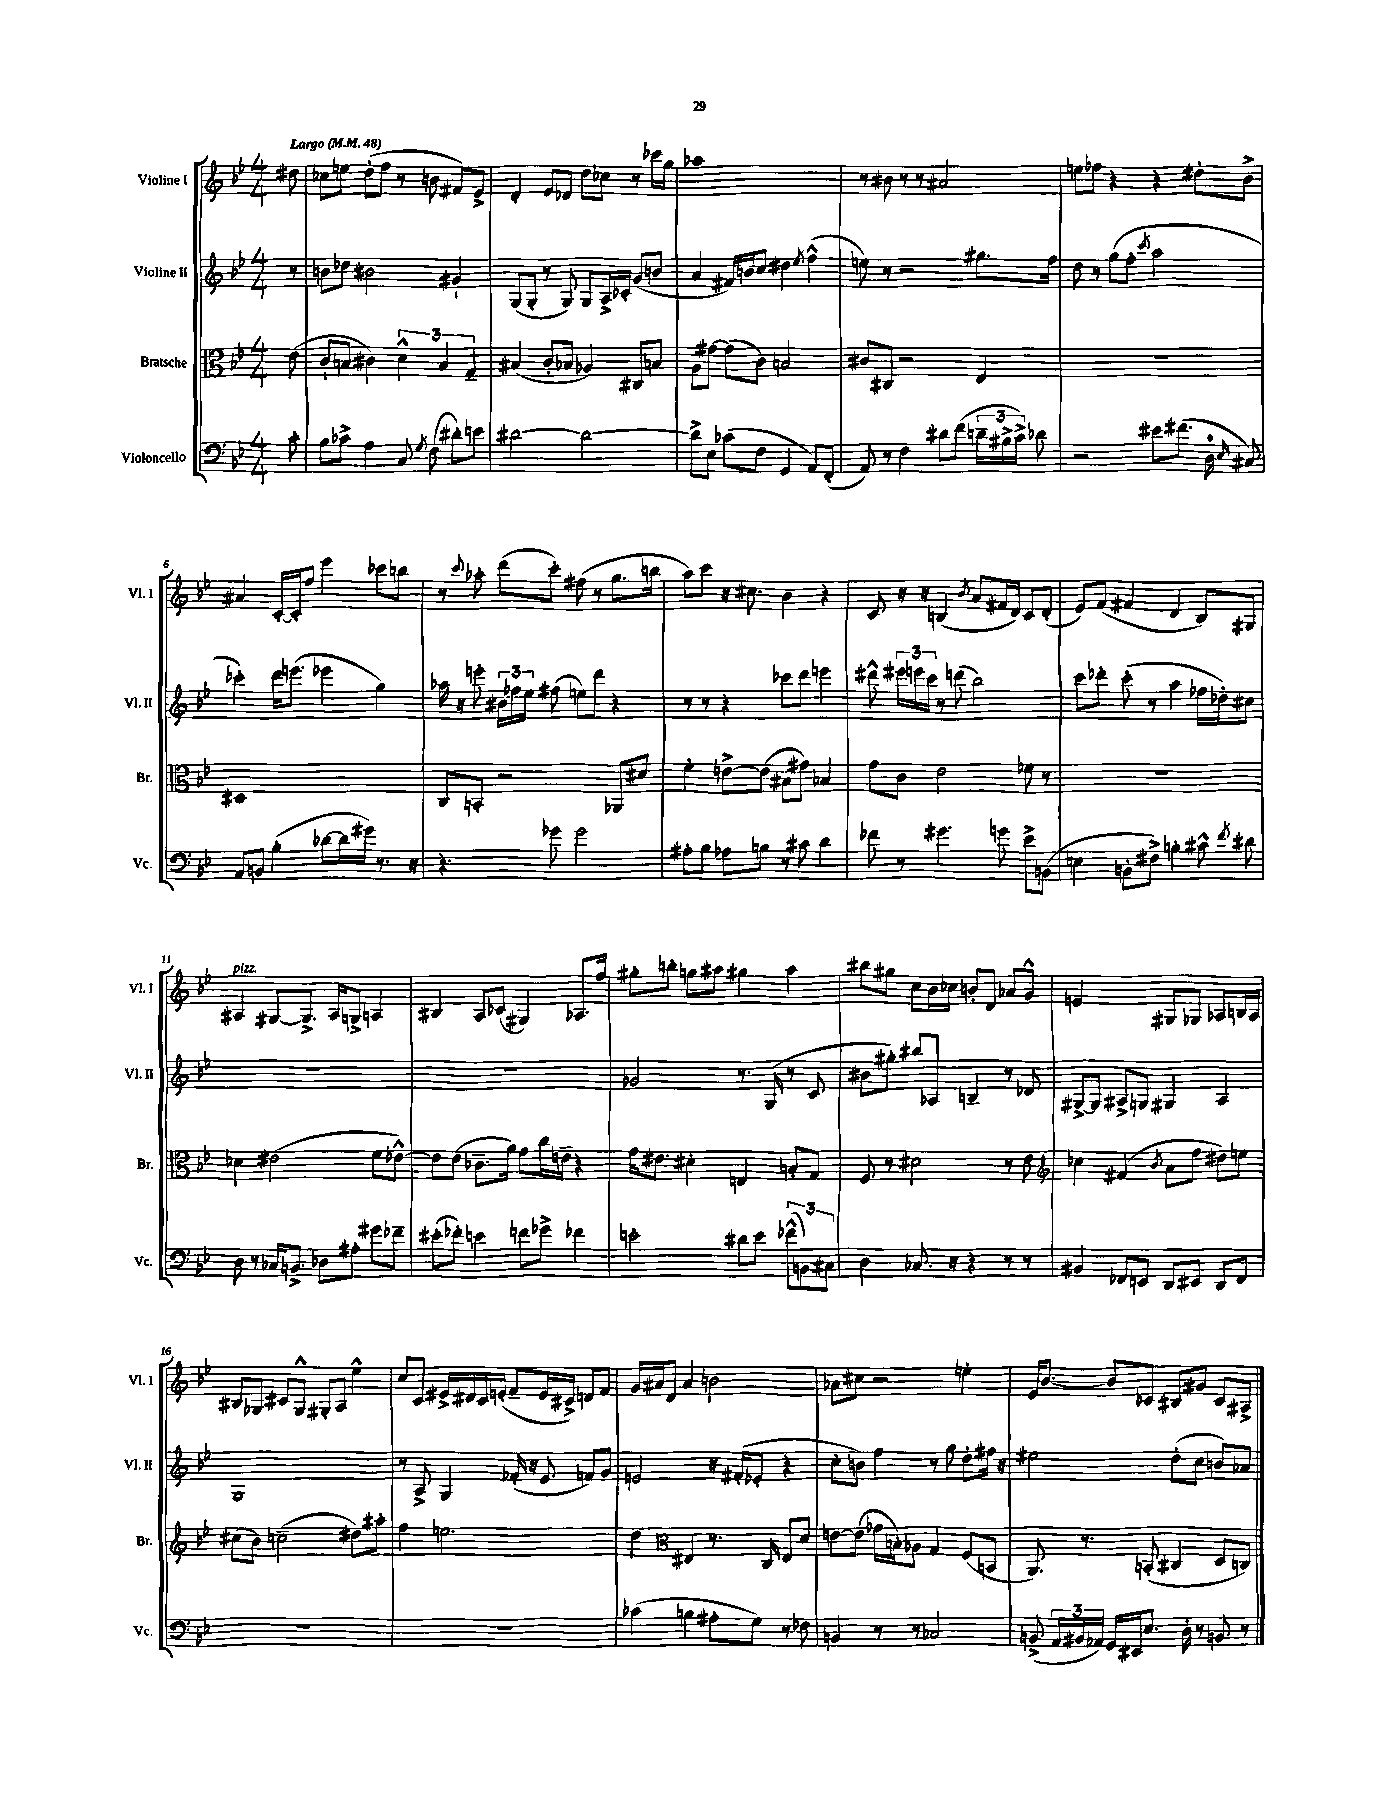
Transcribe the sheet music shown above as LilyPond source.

<<
\new StaffGroup <<
\new Staff = "s0" \with { instrumentName = "Violine I" shortInstrumentName = "Vl. I" } {
    \clef treble \key bes \major \numericTimeSignature \time 4/4 \partial 8 \tempo "Largo" 4 = 48
    \autoBeamOff dis''8 |
    ces''8[ e''8] d''8[-.( f''8] r8 b'8 fis'8[) ees'8]-> |
    d'4-. ees'8[ des'8] d''8[ ces''8] r8 ces'''16[ g''16] |
    aes''1 |
    r8 bis'8 r8 r8 ais'2 |
    e''8[ fes''8] r4 r4 dis''8[-. bes'8]-> |
    ais'4 c'16[~-. c'16-. f''8] ees'''4 ces'''8[ b''8] |
    r8 \appoggiatura { c'''8 } aes''8-. d'''8[( c'''8]-.) fis''8( r8 g''8.[ b''16] |
    a''8[) c'''8] r16 cis''8. bes'4 r4 |
    c'8 r16 r16 b4( \acciaccatura { bes'8 } a'8[ fis'16 d'16]) c'8[ d'8]-.( |
    ees'8[) f'8]( fis'4 d'4 bes8[) gis8] |
    ais4^\markup { \italic "pizz." } gis8[~ gis8.]-> ais16[ g8]-> a4 |
    bis4 a8[ ces'8]( gis4) aes8.[ f''16] |
    gis''8[-. b''8]-. g''8[ ais''8] gis''4 ais''4 |
    bis''8[ gis''8] c''8[ bes'16 ces''16] b'8[-. d'8] aes'8[ g'8]-^ |
    e'2 gis8[ ges8] aes8[ b16 aes16] |
    bis8[ ges8] cis'8[ ges8]-^ gis8[-. a8] ees''4-^ |
    c''8[ c'8] eis'16[-> dis'16 c'16 e'16]-.( f'8[-- e'16 cis'16]->) d'8[ f'8] |
    g'16[ ais'16 d'8] ais'4 b'2 |
    aes'8[ cis''8] r2 e''4-. |
    ees'16[ bes'8.]~ bes'8[ ces'8] bis8[ gis'8] ces'8[ ais8]-> \bar "|." |
}
\new Staff = "s1" \with { instrumentName = "Violine II" shortInstrumentName = "Vl. II" } {
    \clef treble \key bes \major \numericTimeSignature \time 4/4 \partial 8
    \autoBeamOff r8 |
    b'8[ des''8] bis'2 gis'4-! |
    g8[( g8]-. r8 g8) g8[ a16-> ces'16]-. g'8[( b'8] |
    a'4 fis'16[) b'16 c''8] dis''4 \acciaccatura { ees''8 } f''4-^( |
    e''8) r8 r2 gis''8.[ f''16] |
    d''8 r8 g''8[( f''8]-. \acciaccatura { c'''8 } a''2 |
    ces'''4-.) d'''16[ e'''8.]( ees'''4 g''4) |
    aes''16 r16 e'''8-. \tuplet 3/2 { bis'16[ fes''16 ees''16] } fis''8( e''8[) d'''8] r4 |
    r8 r8 r4 ces'''8[ d'''8] e'''4 |
    dis'''8-^ \tuplet 3/2 { eis'''16[ e'''16 c'''16] } r8 d'''8( bes''2) |
    c'''8[ des'''8]-. c'''8-.( r8 a''4 fes''16[ des''16-.) cis''8] |
    R1 |
    R1 |
    ges'2 r8. g16( r8 c'8 |
    bis'8[ gis''8]-.) bis''8[ aes8] b4-- r8 des'8 |
    gis8[~-> gis8] ais8[-> g8] gis4 ais4 |
    g1 |
    r8 a8-> g4 fes'16-.( r16 ees'8 f'8[) g'8] |
    e'2 r16 fis'16[-.( ees'8]-. r4 |
    c''8[-. b'8]) f''4 r8 g''8 d''8[-. fis''16] r16 |
    eis''2 d''8[-.( c''8] b'8[) aes'8] \bar "|." |
}
\new Staff = "s2" \with { instrumentName = "Bratsche" shortInstrumentName = "Br." } {
    \clef alto \key bes \major \numericTimeSignature \time 4/4 \partial 8
    \autoBeamOff ees'8( |
    c'8[-! b8] cis'4) \tuplet 3/2 { d'4-^ b4 g4-- } |
    bis4( c'8[-. bes8] aes4) cis8[ b8] |
    a8[ gis'8]~ gis'8[( c'8]) b2 |
    cis'8[ cis8] r2 ees4 |
    R1 |
    dis1 |
    c8[ b,8]-. r2 aes,8[ dis'8] |
    f'4-. e'8[~-> e'8]( bis8[ gis'8]) bes4 |
    g'8[ c'8] ees'2 fes'8 r8 |
    R1 |
    des'4 eis'2( f'8[ ees'8]~-^) |
    ees'8[ ees'8]( ces'8.[-- a'16]) g'8[ c''16 e'16]-- r4 |
    g'16[ eis'8.] dis'4-. e4 b8[-. g8] |
    f8 r8 dis'2 r8 ees'8 |
    \clef treble ces''4 fis'4( \acciaccatura { bes'8 } a'8[ f''8] dis''8[) e''8] |
    cis''8[( bes'8]) c''2--( dis''8[) ais''8]-. |
    f''4 e''2. |
    d''4 \clef alto eis4 r8. c16 eis8[ d'8] |
    e'8[~ e'8]( ges'16[ b16-.) aes8] g4 f8[( b,8] |
    a,8.) r8. b,8-.( cis4 d8[ c8]) \bar "|." |
}
\new Staff = "s3" \with { instrumentName = "Violoncello" shortInstrumentName = "Vc." } {
    \clef bass \key bes \major \numericTimeSignature \time 4/4 \partial 8
    \autoBeamOff c'8-. |
    bes8[ ces'8]-> a4 c8 \acciaccatura { g8 } f8( dis'8[-.) e'8] |
    dis'2~ dis'2~ |
    dis'8[-> ees8] ces'8[( f8] g,4 a,8[) f,8]-.( |
    a,8) r8 f4 dis'8[ f'8]( \tuplet 3/2 { d'16[-- bis16-> c'16]->) } des'8 |
    r2 eis'8[ fis'8.]( d16-0 \grace { ees16 } cis8) |
    a,8[ b,8] bes4-.( des'8[~ des'16 gis'16]) r8. r16 |
    r4. ges'8 ges'2 |
    ais8[-. bes8] aes8[ b8] r8 cis'8 d'4 |
    fes'8 r8 gis'4. g'8 ees'8[-> b,8]( |
    e4 b,8[-. fis8]->) b4-. cis'8-^ \acciaccatura { f'8 } dis'8 |
    d8 r8 ces16[ b,8.]-> des8[ ais8]-. gis'8[ fes'8]-- |
    eis'8[-.( fes'8]-.) e'4 f'8[ ges'8]-> fes'4 |
    e'2-. dis'8[ e'8] \tuplet 3/2 { fes'8[-^( b,8) cis8] } |
    d4 ces8. r16 r4 r8 r8 |
    bis,4 fes,8[ e,8] d,8[ eis,8] d,8[ fes,8] |
    R1 |
    R1 |
    ces'4( b4 ais8[-. g8]) r8 fes8 |
    b,4 r8 r8 ces2 |
    b,8->( \tuplet 3/2 { a,16[ bis,16 aes,16]) } g,16[ eis,16 ees8.] d16-. r8 b,8 r8 \bar "|." |
}
>>
>>
